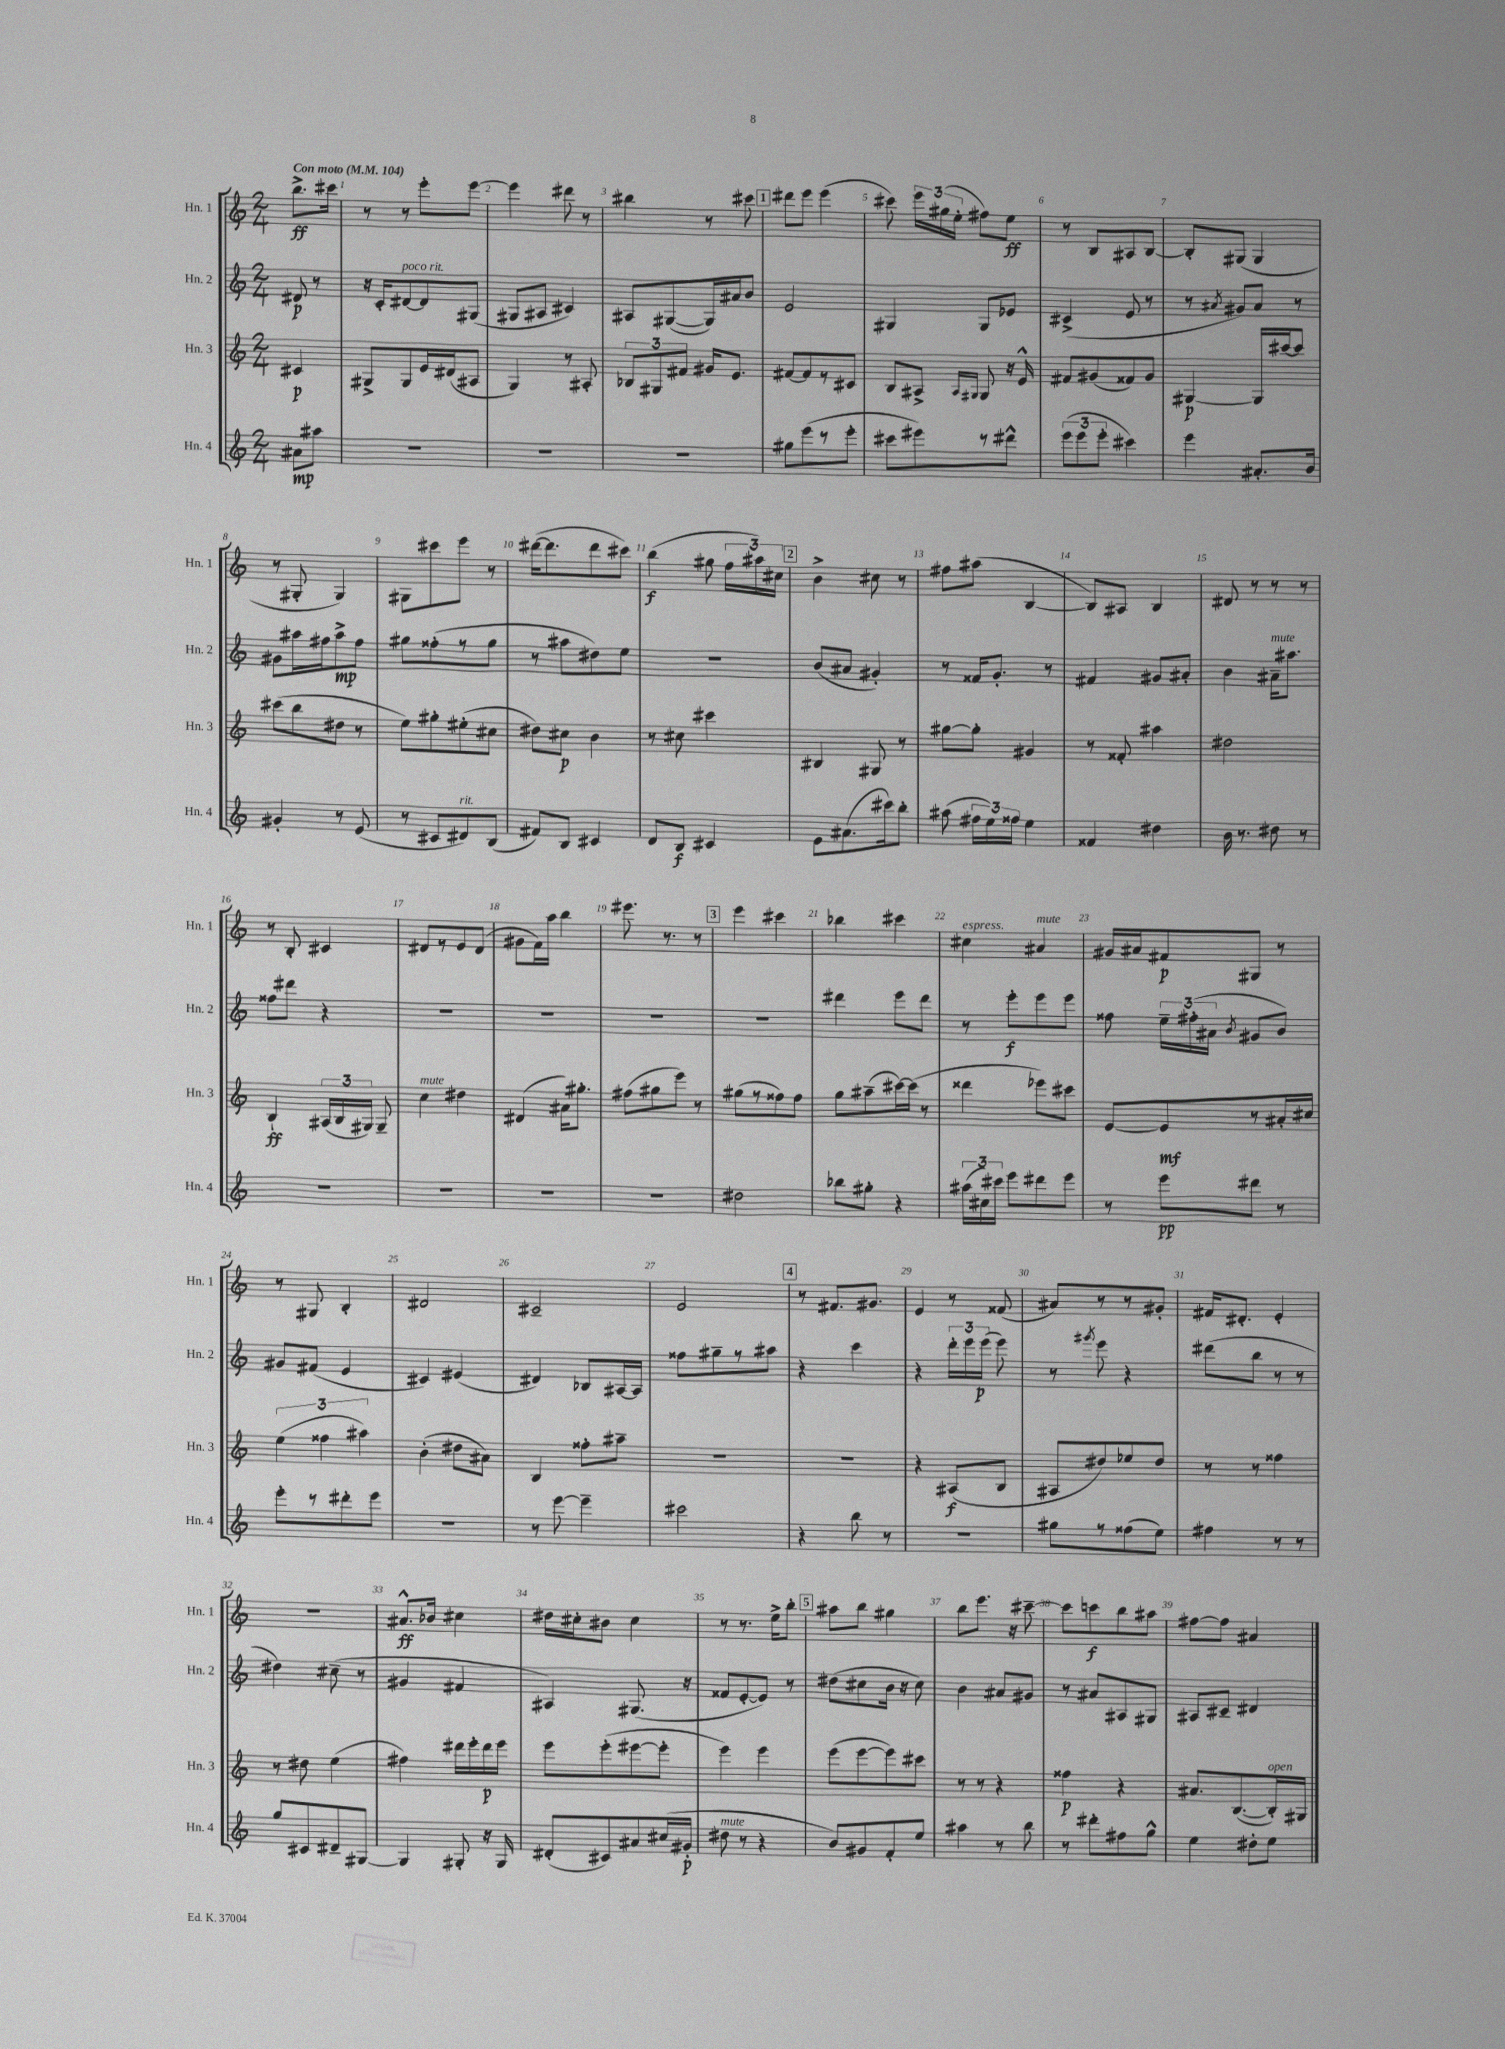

**kern	**dynam	**kern	**dynam	**kern	**dynam	**kern	**dynam
*part4	*part4	*part3	*part3	*part2	*part2	*part1	*part1
*staff4	*staff4	*staff3	*staff3	*staff2	*staff2	*staff1	*staff1
*I"Hn. 4	*	*I"Hn. 3	*	*I"Hn. 2	*	*I"Hn. 1	*
*I'Hn. 4	*	*I'Hn. 3	*	*I'Hn. 2	*	*I'Hn. 1	*
*clefG2	*	*clefG2	*	*clefG2	*	*clefG2	*
*k[]	*	*k[]	*	*k[]	*	*k[]	*
*M2/4	*	*M2/4	*	*M2/4	*	*M2/4	*
*MM104	*	*MM104	*	*MM104	*	*MM104	*
=	=	=	=	=	=	=	=
!	!	!	!	!	!	!LO:TX:a:B:t=Con moto	!
8a#X\L	mp	4c#X/	p	8d#X/	p	8.bb^\L	ff
8aa#X\J	.	.	.	8r	.	.	.
.	.	.	.	.	.	16ccc#X\Jk	.
=1	=1	=1	=1	=1	=1	=1	=1
2r	.	8G#X^/L	.	16r	.	8r	.
.	.	.	.	16c'/KL	.	.	.
!	!	!	!	!LO:TX:a:i:t=poco rit.	!	!	!
.	.	8G#/	.	[8d#X/	.	8r	.
.	.	16e/L	.	8d#/]	.	8eee'\L	.
.	.	(16d#X/J	.	.	.	.	.
.	.	8A#X/J	.	(8G#X/J	.	[8eee\J	.
=2	=2	=2	=2	=2	=2	=2	=2
2r	.	4G/)	.	8G#X/L	.	4eee\]	.
.	.	.	.	8A#X/J	.	.	.
.	.	8r	.	4c#X/)	.	8ddd#X\	.
.	.	8A#X'/	.	.	.	8r	.
=3	=3	=3	=3	=3	=3	=3	=3
2r	.	12B-X/L	.	8A#X/L	.	4bb#X\	.
.	.	12G#X/	.	.	.	.	.
.	.	.	.	([8G#X/	.	.	.
.	.	12f#X/J	.	.	.	.	.
.	.	16g#X/KL	.	16G#/L])	.	8r	.
.	.	8.e/J	.	16a#X/J	.	.	.
.	.	.	.	8b/J	.	8ccc#X\	.
!!LO:REH:place=s1:t=1
=4	=4	=4	=4	=4	=4	=4	=4
8gg#X\L	.	[8f#X/L	.	2e/	.	8ddd#X\L	.
(8eee\	.	8f#/]	.	.	.	8eee\J	.
8r	.	8r	.	.	.	(4eee\	.
8eee'\J	.	8c#X/J	.	.	.	.	.
=5	=5	=5	=5	=5	=5	=5	=5
8ccc#X\L	.	8B/L	.	4G#X/	.	8ccc#X\)	.
8eee#X\)	.	8A#X^/J	.	.	.	24eee\LL	.
.	.	.	.	.	.	(24gg#X\	.
.	.	.	.	.	.	24ee'\JJ	.
.	.	16qqA#/LL	.	.	.	.	.
.	.	16qqG#X/JJ	.	.	.	.	.
8r	.	8G#/	.	8G#/L	.	8ff#X\L)	.
8ddd#X^^\J	.	16r	.	8e-X/J	.	8ee\J	ff
.	.	16e^^/	.	.	.	.	.
=6	=6	=6	=6	=6	=6	=6	=6
(12eee\L	.	8f#X/L	.	(4c#X^/	.	8r	.
12eee\	.	.	.	.	.	.	.
.	.	(8g#X/	.	.	.	8B/L	.
12eee'\J	.	.	.	.	.	.	.
4ccc#X\)	.	8f##X/)	.	8e/	.	8A#X/	.
.	.	8g#/J	.	8r	.	[8B/J	.
=7	=7	=7	=7	=7	=7	=7	=7
4eee\	.	[4G#X/	p	8r	.	8B'/L]	.
.	.	.	.	8qa#X/	.	.	.
.	.	.	.	8g#X/L)	.	(8G#X/J	.
8.a#X'/L	.	16G#/LL]	.	8a#/J	.	4G#/	.
.	.	[16ccc#X/J	.	.	.	.	.
.	.	8ccc#/J]	.	8r	.	.	.
16b/Jk	.	.	.	.	.	.	.
!!LO:LB:g=z
=8	=8	=8	=8	=8	=8	=8	=8
4g#X'/	.	(8ccc#X\L	.	8g#X\L	.	8r	.
.	.	8bb\	.	16aa#X\L	.	8G#X'/	.
.	.	.	.	16ff#X\J	.	.	.
8r	.	8dd#X\J	.	8aa#^\	mp	4G#/)	.
(8e/	.	8r	.	8ff#\J	.	.	.
=9	=9	=9	=9	=9	=9	=9	=9
8r	.	8ee\L)	.	8gg#X\L	.	8G#X\L	.
8c#X/L	.	8gg#X'\	.	(8ff##X'\	.	8ccc#X\	.
!LO:TX:a:i:t=rit.	!	!	!	!	!	!	!
8d#X/)	.	(8ee#X'\	.	8r	.	8eee\J	.
(8B/J	.	8cc#X\J	.	8gg#\J	.	8r	.
=10	=10	=10	=10	=10	=10	=10	=10
8f#X/L)	.	8dd#X\L)	.	8r	.	([16ddd#X\KL	.
.	.	.	.	.	.	8.ddd#\]	.
8B/J	.	8cc#X\J	p	8aa#X\L	.	.	.
4c#X/	.	4b\	.	8dd#X\)	.	8ddd#\	.
.	.	.	.	8ee\J	.	8ccc#X\J)	.
=11	=11	=11	=11	=11	=11	=11	=11
8d/L	.	8r	.	2r	.	(4bb\	f
8B/J	f	8cc#X\	.	.	.	.	.
4c#X/	.	4ccc#X\	.	.	.	8gg#X\	.
.	.	.	.	.	.	24ff\LL	.
.	.	.	.	.	.	24aa#X\)	.
.	.	.	.	.	.	24cc#X\JJ	.
!!LO:REH:place=s1:t=2
=12	=12	=12	=12	=12	=12	=12	=12
8e\L	.	4B#X/	.	(8b/L	.	4b^\	.
(8.a#X\	.	.	.	8a#X/J	.	.	.
.	.	8G#X/	.	4g#X'/)	.	8cc#X\	.
16ccc#X\k)	.	.	.	.	.	.	.
8bb'\J	.	8r	.	.	.	8r	.
=13	=13	=13	=13	=13	=13	=13	=13
(8aa#X\	.	[8gg#X\L	.	8r	.	8ff#X\L	.
24ff#X\LL	.	8gg#'\J]	.	16f##X/KL	.	(8aa#X\J	.
24ee\)	.	.	.	.	.	.	.
.	.	.	.	8.g'/J	.	.	.
24ff##X\JJ	.	.	.	.	.	.	.
4ee\	.	4g#X/	.	.	.	[4B/	.
.	.	.	.	8r	.	.	.
=14	=14	=14	=14	=14	=14	=14	=14
4f##X/	.	8r	.	4f#X/	.	8B/L])	.
.	.	8f##X'/	.	.	.	8A#X/J	.
4dd#X\	.	4aa#X\	.	8g#X/L	.	4B/	.
.	.	.	.	8a#X'/J	.	.	.
=15	=15	=15	=15	=15	=15	=15	=15
16b\	.	2dd#X\	.	4b\	.	8d#X/	.
8.r	.	.	.	.	.	.	.
.	.	.	.	.	.	8r	.
!	!	!	!	!LO:TX:a:i:t=mute	!	!	!
8dd#X\	.	.	.	16a#X~\KL	.	8r	.
.	.	.	.	8.aa#X\J	.	.	.
8r	.	.	.	.	.	8r	.
!!LO:LB:g=z
=16	=16	=16	=16	=16	=16	=16	=16
2r	.	4B`/	ff	8ff##X\L	.	8r	.
.	.	.	.	8ddd#X\J	.	8B'/	.
.	.	(24A#X/LL	.	4r	.	4c#X/	.
.	.	24B/	.	.	.	.	.
.	.	24G#X/JJ)	.	.	.	.	.
.	.	8G#~/	.	.	.	.	.
=17	=17	=17	=17	=17	=17	=17	=17
!	!	!LO:TX:a:i:t=mute	!	!	!	!	!
2r	.	4cc\	.	2r	.	8d#X/L	.
.	.	.	.	.	.	8r	.
.	.	4dd#X\	.	.	.	8e/	.
.	.	.	.	.	.	(8d#/J	.
=18	=18	=18	=18	=18	=18	=18	=18
2r	.	(4d#X/	.	2r	.	8g#X\L	.
.	.	.	.	.	.	16f\L)	.
.	.	.	.	.	.	16aa\JJ	.
.	.	16a#X\KL)	.	.	.	4bb\	.
.	.	8.gg#X'\J	.	.	.	.	.
=19	=19	=19	=19	=19	=19	=19	=19
2r	.	(8ff#X\L	.	2r	.	8.eee#X\	.
.	.	8gg#X\	.	.	.	.	.
.	.	.	.	.	.	8.r	.
.	.	8eee\J)	.	.	.	.	.
.	.	8r	.	.	.	8r	.
!!LO:REH:place=s1:t=3
=20	=20	=20	=20	=20	=20	=20	=20
2dd#X\	.	(8gg#X\L	.	2r	.	4eee\	.
.	.	8r	.	.	.	.	.
.	.	8ff##X\)	.	.	.	4ccc#X\	.
.	.	8ff##\J	.	.	.	.	.
=21	=21	=21	=21	=21	=21	=21	=21
8bb-X\L	.	8gg\L	.	4ddd#X\	.	4bb-X\	.
8gg#X'\J	.	(8aa#X~\	.	.	.	.	.
4r	.	[16ccc#X\L)	.	8eee\L	.	4ccc#X\	.
.	.	(16ccc#\JJ]	.	.	.	.	.
.	.	8r	.	8ddd#\J	.	.	.
=22	=22	=22	=22	=22	=22	=22	=22
!	!	!	!	!	!	!LO:TX:a:i:t=espress.	!
(24aa#X\LL	.	4ddd##X\	.	8r	.	4cc#X\	.
24cc#X\)	.	.	.	.	.	.	.
24ccc#X\JJ	.	.	.	.	.	.	.
8eee\L	.	.	.	8eee'\L	f	.	.
!	!	!	!	!	!	!LO:TX:a:i:t=mute	!
8ddd#X\	.	8eee-X\L)	.	8eee\	.	4a#X/	.
8eee\J	.	8ccc#X\J	.	8eee\J	.	.	.
=23	=23	=23	=23	=23	=23	=23	=23
8r	.	[8e/L	.	8ff##X\	.	16g#X/LL	.
.	.	.	.	.	.	16a#X/J	.
8eee\L	pp	8e/]	mf	24ee~\LL	.	8f#X/	p
.	.	.	.	(24ff#X'\	.	.	.
.	.	.	.	24a#X\JJ	.	.	.
.	.	.	.	8qb/	.	.	.
8ddd#X\J	.	8r	.	8g#X/L	.	8G#X/J	.
8r	.	16a#X'/L	.	8b/J)	.	8r	.
.	.	16cc#X/JJ	.	.	.	.	.
!!LO:LB:g=z
=24	=24	=24	=24	=24	=24	=24	=24
8eee'\L	.	(6ee\	.	8g#X/L	.	8r	.
8r	.	.	.	(8f#X/J	.	8G#X/	.
.	.	6ff##X\	.	.	.	.	.
8ddd#X'\	.	.	.	4e/	.	4B'/	.
.	.	6aa#X\)	.	.	.	.	.
8eee\J	.	.	.	.	.	.	.
=25	=25	=25	=25	=25	=25	=25	=25
2r	.	(4b'\	.	4c#X/)	.	2d#X/	.
.	.	8dd#X\L	.	(4e#X/	.	.	.
.	.	8a#X\J)	.	.	.	.	.
=26	=26	=26	=26	=26	=26	=26	=26
8r	.	4B/	.	4d#X/)	.	2c#X~/	.
[8eee\	.	.	.	.	.	.	.
4eee~\]	.	8ff##X'\L	.	8B-X/L	.	.	.
.	.	8aa#X~\J	.	[16A#X/L	.	.	.
.	.	.	.	16A#/JJ]	.	.	.
=27	=27	=27	=27	=27	=27	=27	=27
2ccc#X\	.	2r	.	8ff##X\L	.	2e/	.
.	.	.	.	8gg#X~\	.	.	.
.	.	.	.	8r	.	.	.
.	.	.	.	8aa#X\J	.	.	.
!!LO:REH:place=s1:t=4
=28	=28	=28	=28	=28	=28	=28	=28
4r	.	2r	.	4r	.	8r	.
.	.	.	.	.	.	8.f#X/L	.
8bb\	.	.	.	4ccc\	.	.	.
.	.	.	.	.	.	8.g#X/J	.
8r	.	.	.	.	.	.	.
=29	=29	=29	=29	=29	=29	=29	=29
2r	.	4r	.	4r	.	4e/	.
.	.	(8A#X/L	f	24ddd'\LL	.	8r	.
.	.	.	.	24eee\	.	.	.
.	.	.	.	(24eee\JJ	p	.	.
.	.	8B/J	.	8eee\)	.	(8f##X/	.
=30	=30	=30	=30	=30	=30	=30	=30
8gg#X\L	.	8A#X/L	.	8r	.	8a#X/L)	.
.	.	.	.	8qggg#X/	.	.	.
8r	.	8dd#X/)	.	8eee\	.	8r	.
(8ff##X\	.	8ee-X/	.	4r	.	8r	.
8ee\J)	.	8dd#/J	.	.	.	8g#X'/J	.
=31	=31	=31	=31	=31	=31	=31	=31
4ff#X\	.	8r	.	(8ddd#X\L	.	16f#X/KL	.
.	.	.	.	.	.	8.d#X'/J	.
.	.	8r	.	8bb\J	.	.	.
8r	.	4ff##X\	.	8r	.	4e'/	.
8r	.	.	.	8r	.	.	.
!!LO:LB:g=z
=32	=32	=32	=32	=32	=32	=32	=32
8gg/L	.	8r	.	4dd#X\)	.	2r	.
8c#X/	.	8dd#X\	.	.	.	.	.
8d#X~/	.	(4ee\	.	(8cc#X~\	.	.	.
[8G#X/J	.	.	.	8r	.	.	.
=33	=33	=33	=33	=33	=33	=33	=33
4G#/]	.	4ff#X\)	.	4g#X/	.	8.a#X^^/L	ff
.	.	.	.	.	.	16b-X/Jk	.
8G#X'/	.	16ddd#X\LL	.	4f#X/	.	4cc#X\	.
.	.	16eee'\	.	.	.	.	.
16r	.	16ddd#\	p	.	.	.	.
16G#/	.	16eee\JJ	.	.	.	.	.
=34	=34	=34	=34	=34	=34	=34	=34
(8d#X'/L	.	8eee\L	.	4A#X/)	.	16dd#X\LL	.
.	.	.	.	.	.	16cc#X'\J	.
8c#X/)	.	(8eee'\	.	.	.	8b#X\J	.
8a#X/	.	[8eee#X\	.	(8.G#X/	.	4cc#\	.
(16cc#X/L	.	8eee#'\J]	.	.	.	.	.
16g#X'/JJ	p	.	.	16r	.	.	.
=35	=35	=35	=35	=35	=35	=35	=35
!LO:TX:a:i:t=mute	!	!	!	!	!	!	!
8dd#X\	.	4eee\)	.	8f##X/L	.	8r	.
8r	.	.	.	[8e'/	.	8.r	.
4r	.	4eee\	.	8e/J])	.	.	.
.	.	.	.	.	.	16ee^\KL	.
.	.	.	.	8r	.	8bb'\J	.
!!LO:REH:place=s1:t=5
=36	=36	=36	=36	=36	=36	=36	=36
8b/L)	.	(8eee\L	.	(8dd#X\L	.	8aa#X\L	.
8g#X/	.	[8eee\	.	8cc#X\	.	8bb\J	.
8f'/	.	8eee\])	.	16b\Jk	.	4gg#X\	.
.	.	.	.	16r	.	.	.
8ee/J	.	8ccc#X\J	.	8cc#\)	.	.	.
=37	=37	=37	=37	=37	=37	=37	=37
4aa#X\	.	8r	.	4b\	.	8bb\L	.
.	.	8r	.	.	.	8.eee\J	.
8r	.	4r	.	8a#X/L	.	.	.
.	.	.	.	.	.	16r	.
8bb\	.	.	.	8g#X/J	.	[8ccc#X~\	.
=38	=38	=38	=38	=38	=38	=38	=38
8r	.	4ff##X\	p	8r	.	8ccc#\L]	.
8ddd#X'\L	.	.	.	8a#X/L	.	8cccn\	f
8ff#X\	.	4r	.	8A#X/	.	8bb\	.
8gg^^\J	.	.	.	8G#X/J	.	8aa#X\J	.
=39	=39	=39	=39	=39	=39	=39	=39
4ee\	.	8.a#X/L	.	8A#X/L	.	[8ff#X\L	.
.	.	.	.	8c#X~/J	.	8ff#\J]	.
.	.	([8.B/	.	.	.	.	.
8dd#X'\L	.	.	.	4d#X/	.	4a#X/	.
!	!	!LO:TX:a:i:t=open	!	!	!	!	!
8ee\J	.	16B'/L])	.	.	.	.	.
.	.	16G#X/JJ	.	.	.	.	.
==	==	==	==	==	==	==	==
*-	*-	*-	*-	*-	*-	*-	*-
